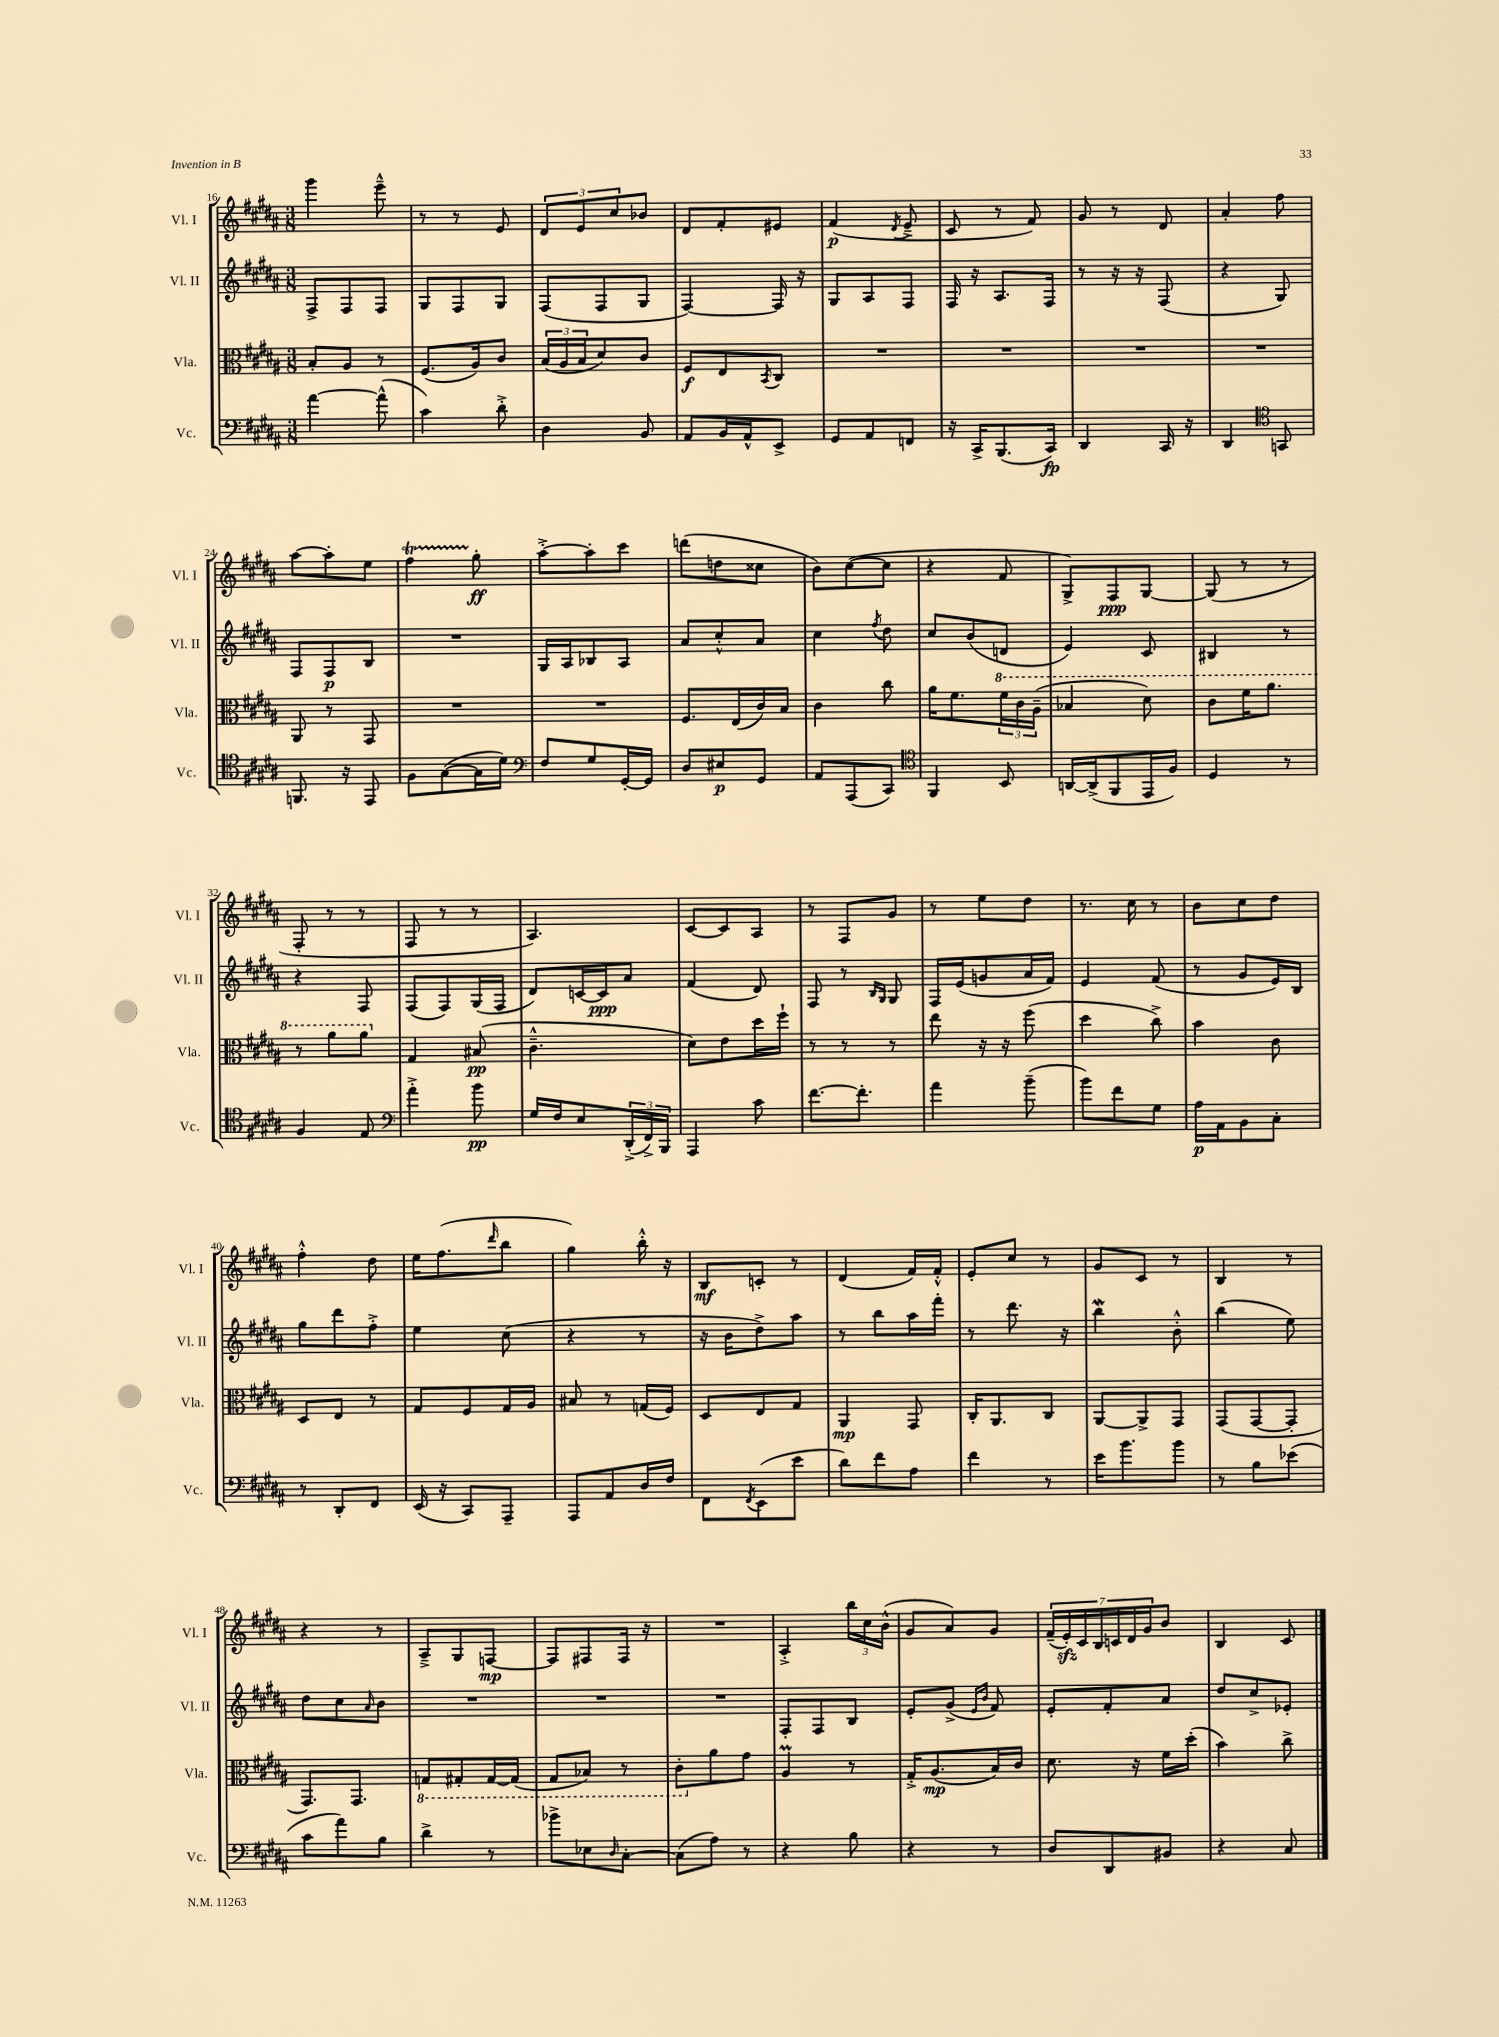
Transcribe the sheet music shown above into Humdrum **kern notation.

**kern	**kern	**kern	**kern
*staff4	*staff3	*staff2	*staff1
*clefF4	*clefC3	*clefG2	*clefG2
*k[f#c#g#d#a#]	*k[f#c#g#d#a#]	*k[f#c#g#d#a#]	*k[f#c#g#d#a#]
*M3/8	*M3/8	*M3/8	*M3/8
[4a#\	8B'/L	8F#^/L	4ggg#\
.	8A#/J	8F#/	.
(8a#^^\]	8r	8F#/J	8eee~^^\
=	=	=	=
4c#\)	(8.F#/L	8G#/L	8r
.	.	8F#/	8r
.	16A#/k)	.	.
8d#'^\	8c#/J	8G#/J	8e/
=	=	=	=
4D#\	(24B/LL	(8F#/L	12d#/L
.	24A#/	.	.
.	24B/J	.	12e/
.	8d#/)	8F#/	.
.	.	.	12cc#/
8BB/	8c#/J	8G#/J	8b-/J
=	=	=	=
8AA#/L	8F#/L	[4F#/)	8d#/L
16BB/L	8E/	.	8f#'/
16AA#^^/J	.	.	.
.	8qBB/	.	.
8EE^/J	8C#/J	16F#/]	8e#/J
.	.	16r	.
=	=	=	=
8GG#/L	4.r	8G#/L	(4f#/
8AA#/	.	8A#/	.
.	.	.	8qd#/
8FF/J	.	8F#/J	8e~^/
=	=	=	=
16r	4.r	16F#/	8c#/
16CC#^/LK	.	16r	.
(8.BBB/	.	8.A#/L	8r
.	.	.	8f#/)
16CC#/Jk)	.	16F#/Jk	.
=	=	=	=
4DD#/	4.r	8r	8g#/
.	.	16r	8r
.	.	16r	.
16CC#/	.	(8F#/	8d#/
16r	.	.	.
=	=	=	=
4DD#/	4.r	4r	4a#'/
*clefC4	*	*	*
8GG/	.	8G#/)	8ff#\
=	=	=	=
8.FF/	8AA#/	8F#/L	[8aa#\L
.	8r	8F#/	8aa#'\]
16r	.	.	.
8EE/	8GG#/	8B/J	8ee\J
=	=	=	=
8F#\L	4.r	4.r	4ff#\
([8G#\	.	.	.
16G#\]L	.	.	8gg#'\
16d#\JJ)	.	.	.
=	=	=	=
*clefF4	*	*	*
8F#/L	4.r	16G#/LL	[8aa#'^\L
.	.	16A#/J	.
8G#/	.	8B-/	8aa#'\]
[16GG#'/L	.	8A#/J	8ccc#\J
16GG#/]JJ	.	.	.
=	=	=	=
8D#/L	8.F#/L	8a#/L	(8ddd\L
8E#/	.	8cc#'^^/	8dd\
.	(16E/L	.	.
8GG#/J	16c#/)	8a#/J	8cc##\J
.	16B/JJ	.	.
=	=	=	=
8AA#/L	4c#\	4cc#\	8b\L)
(8AAA#/	.	.	([8cc#\
.	.	8qff#/	.
8CC#/J)	8cc#\	8dd#\	8cc#\]J
=	=	=	=
*clefC4	*	*	*
4FF#/	16a#\LK	8cc#/L	4r
.	8.f#\	.	.
.	.	(8b/	.
8BB/	24ff#\L	8d/J	8f#/
.	24cc#\	.	.
.	(24a#~\JJ	.	.
=	=	=	=
[16AA/LL	4b-/	4e/)	8G#^/L)
(16AA^/]J	.	.	.
8FF#/	.	.	8F#/
16EE/L	8dd#\)	8c#/	[8G#/J
16F#/JJ)	.	.	.
=	=	=	=
4D#/	8cc#\L	4B#/	(8G#/]
.	16ff#\K	.	8r
.	8.aa#\J	.	.
8r	.	8r	8r
=	=	=	=
4F#/	8r	4r	8F#'/
.	8aa#\L	.	8r
8E/	8aa#\J	8F#/	8r
=	=	=	=
*clefF4	*	*	*
4a#'^\	4G#/	(8F#/L	8F#/
.	.	8F#/)	8r
8b\	(8B#/	(16G#/L	8r
.	.	16F#/JJ	.
=	=	=	=
16G#/LL	4.c#~^^\	8d#/L)	4.A#/)
16F#/J	.	.	.
8E/	.	[16c/L	.
.	.	16c/]J	.
(24DD#'^/L	.	8a#/J	.
24FF#^/)	.	.	.
24BBB/JJ	.	.	.
=	=	=	=
4AAA#/	8d#\L)	(4f#/	[8c#/L
.	8e\	.	8c#/]
8c#\	16dd#\L	8d#/)	8A#/J
.	16ff#`\JJ	.	.
=	=	=	=
[8.f#\L	8r	8F#/	8r
.	8r	8r	8F#/L
8.f#'\]J	.	.	.
.	.	16qqB/LL	.
.	.	16qqG#/JJ	.
.	8r	8G#/	8g#/J
=	=	=	=
4a#\	8ee\	16F#/LL	8r
.	.	(16e/J	.
.	16r	8g/	8ee\L
.	16r	.	.
(8b~\	(8ff#\	16a#/L	8dd#\J
.	.	16f#/JJ)	.
=	=	=	=
8b\L)	4dd#\	4e/	8.r
8f#\	.	.	.
.	.	.	16cc#\
8G#\J	8cc#^\)	(8f#/	8r
=	=	=	=
16A#\LL	4b\	8r	8b\L
16AA#\J	.	.	.
8BB\	.	8g#/L	8cc#\
8C#'\J	8c#\	16e/L)	8dd#\J
.	.	16B/JJ	.
=	=	=	=
8r	8D#/L	8gg#\L	4ff#'^^\
8DD#'/L	8E/J	8ddd#\	.
8FF#/J	8r	8ff#'^\J	8dd#\
=	=	=	=
(16EE/	8G#/L	4ee\	16ee\LK
16r	.	.	(8.ff#\
8CC#/L)	8F#/	.	.
.	.	.	16qqddd#/
8AAA#~/J	16G#/L	(8cc#\	8bb\J
.	16A#/JJ	.	.
=	=	=	=
8AAA#/L	8B#/	4r	4gg#\)
8AA#/	8r	.	.
16D#/L	(16G/LL	8r	16bb'^^\
16F#/JJ	16F#/JJ)	.	16r
=	=	=	=
8FF#\L	8D#/L	16r	8B/L
.	.	16b\LK	.
8qFF#/	.	.	.
(8EE\	8E/	8dd#^\)	8c'/J
8e\J	8G#/J	8aa#\J	8r
=	=	=	=
8d#\L)	4AA#/	8r	(4d#/
8f#\	.	8bb\L	.
8A#\J	8GG#/	16aa#\L	16f#/LL)
.	.	16fff#'\JJ	16f#'^^/JJ
=	=	=	=
4f#\	16C#'/LK	8r	8e'/L
.	8.AA#/	.	.
.	.	8.ddd#\	8cc#/J
8r	8C#/J	.	8r
.	.	16r	.
=	=	=	=
16e\LK	[8AA#/L	4bb\	8g#/L
8.b\	.	.	.
.	8AA#^/]	.	8c#/J
8b\J	8GG#/J	8b'^^\	8r
=	=	=	=
8r	(8GG#/L	(4bb\	4B/
8B\L	[8GG#/	.	.
(8e-\J	8GG#'/]J	8ee\)	8r
=	=	=	=
8c#\L	8.GG#/L)	8dd#\L	4r
8a#\)	.	8cc#\	.
.	8.GG#/J	.	.
.	.	16qqa#/	.
8B\J	.	8b\J	8r
=	=	=	=
4d#^\	8GG/L	4.r	8A#~^/L
.	8GG#'/	.	8G#/
8r	[16GG#/L	.	[8F/J
.	(16GG#/]JJ	.	.
=	=	=	=
8b-^\L	8GG#/L	4.r	8F/]L
8E-\	8BB-/J)	.	8F#/
16qqD#/	.	.	.
[8C#'\J	8r	.	16F#/Jk
.	.	.	16r
=	=	=	=
(8C#\]L	8C#'\L	4.r	4.r
8A#\J)	8a#\	.	.
8r	8g#\J	.	.
=	=	=	=
4r	4A#/	8F#'/L	4A#'^/
.	.	8F#/	.
8B\	8r	8B/J	24bb\LL
.	.	.	24cc#\
.	.	.	(24b^^\JJ
=	=	=	=
4r	16G#'^/LK	8e'/L	8g#/L
.	(8.A#/	.	.
.	.	(8g#^/J	8a#/)
.	.	16qqe/LL	.
.	.	16qqb/JJ	.
8r	16B/L)	8f#/)	8g#/J
.	16c#/JJ	.	.
=	=	=	=
8D#/L	8.d#\	8e'/L	(28f#~/LL
.	.	.	28e'/)
.	.	.	28c#/
.	.	.	28B/
8DD#/	.	8f#'/	.
.	.	.	28c/
.	.	.	28d#/
.	16r	.	.
.	.	.	28g#/J
8BB#/J	16f#\LL	8a#/J	8b/J
.	(16dd#'\JJ	.	.
=	=	=	=
4r	4b\)	8dd#/L	4B/
.	.	8cc#^/	.
8C#/	8cc#^\	8e-'/J	8c#/
==	==	==	==
*-	*-	*-	*-
